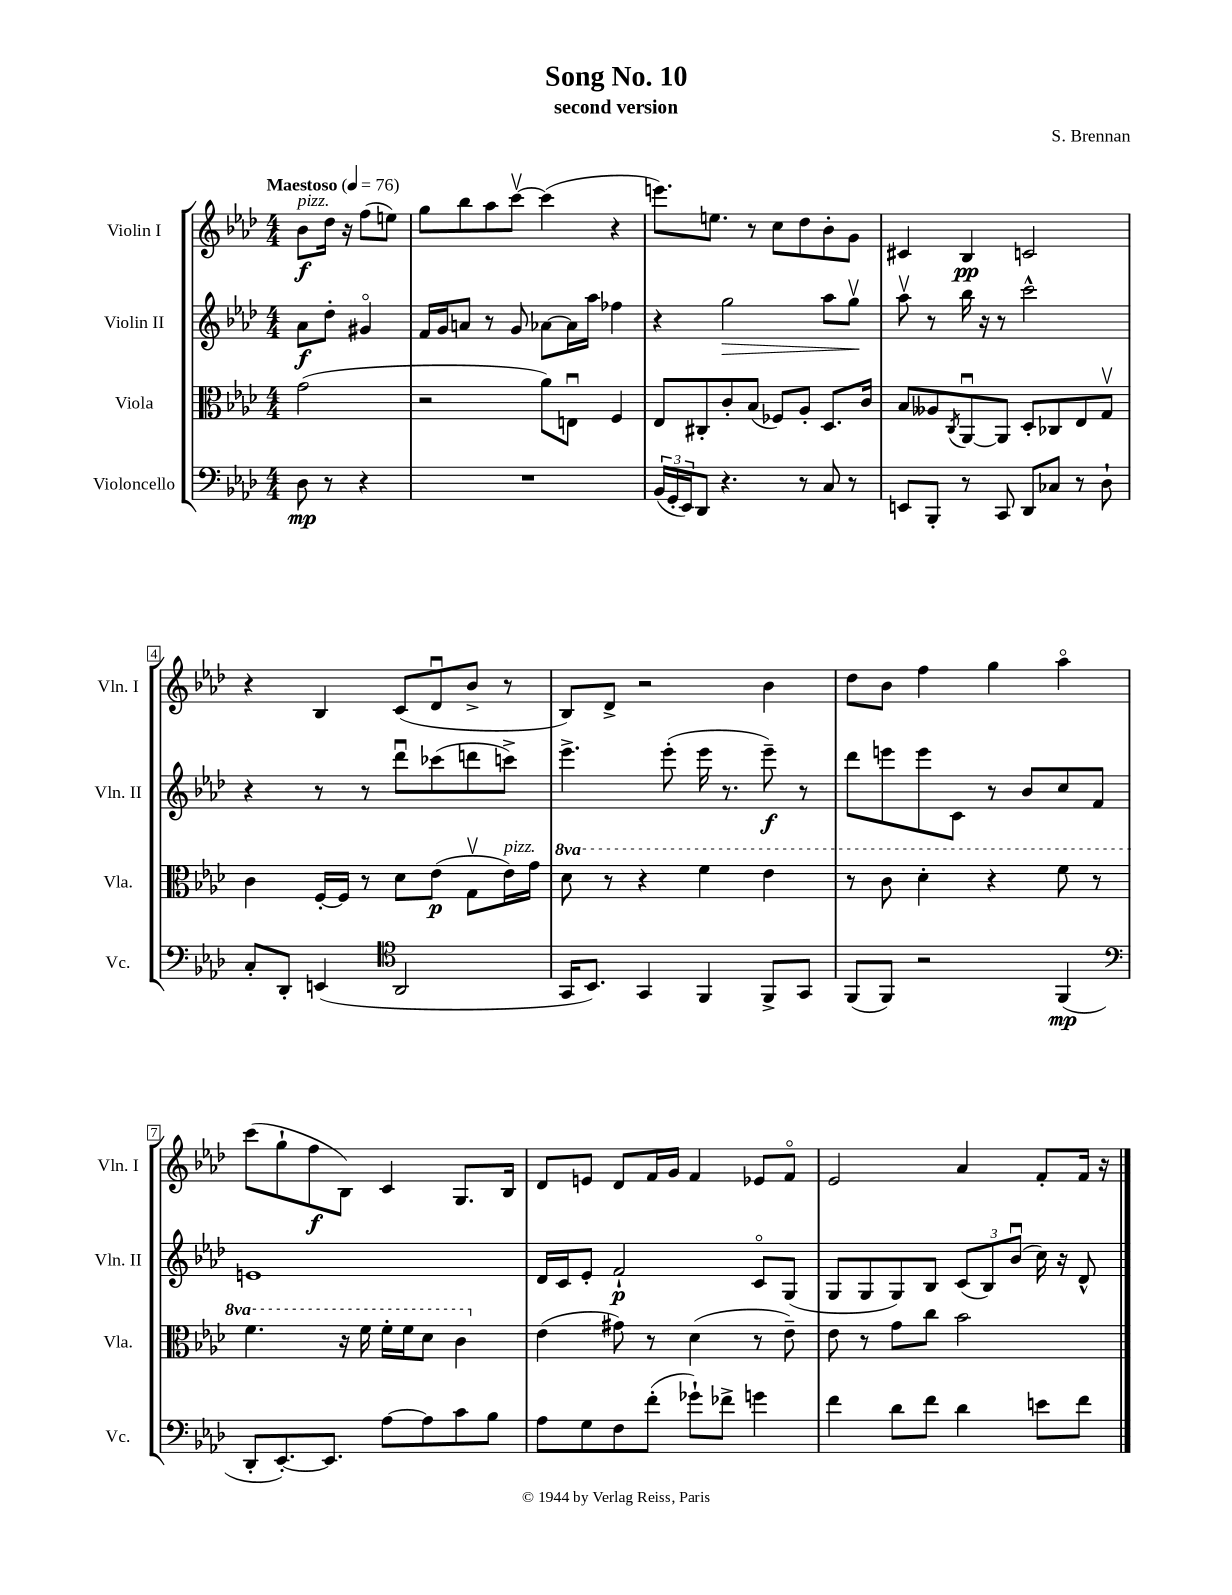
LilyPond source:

\header { title = "Song No. 10" composer = "S. Brennan" subtitle = "second version" }
<<
\new StaffGroup <<
\new Staff = "s0" \with { instrumentName = "Violin I" shortInstrumentName = "Vln. I" } {
    \clef treble \key aes \major \numericTimeSignature \time 4/4 \partial 2 \tempo "Maestoso" 4 = 76
    bes'8\f^\markup { \italic "pizz." } des''16 r16 f''8( e''8) |
    g''8 bes''8 aes''8 c'''8~\upbow c'''4( r4 |
    e'''8.) e''8. r8 c''8 des''8 bes'8-. g'8 |
    cis'4 bes4\pp c'2 |
    r4 bes4 c'8( des'8\downbow bes'8-> r8 |
    bes8) des'8-> r2 bes'4 |
    des''8 bes'8 f''4 g''4 aes''4\flageolet |
    c'''8( g''8-! f''8\f bes8) c'4 g8. bes16 |
    des'8 e'8 des'8 f'16 g'16 f'4 ees'8 f'8\flageolet |
    ees'2 aes'4 f'8-. f'16 r16 \bar "|." |
}
\new Staff = "s1" \with { instrumentName = "Violin II" shortInstrumentName = "Vln. II" } {
    \clef treble \key aes \major \numericTimeSignature \time 4/4 \partial 2
    aes'8\f des''8-. gis'4\flageolet |
    f'16 g'16 a'8 r8 g'8 aes'8~ aes'16 aes''16 fes''4 |
    r4 g''2\> aes''8 g''8\upbow\! |
    aes''8\upbow r8 bes''16 r16 r8 c'''2-^ |
    r4 r8 r8 des'''8\downbow ces'''8( d'''8 c'''8->) |
    ees'''4.-> ees'''8-.( ees'''16 r8. ees'''8--\f) r8 |
    des'''8 e'''8 e'''8 c'8 r8 bes'8 c''8 f'8 |
    e'1 |
    des'16 c'16 ees'8-. f'2-!\p c'8\flageolet g8( |
    g8 g8 g8) bes8 \tuplet 3/2 { c'8( bes8) bes'8\downbow( } c''16) r16 des'8-^ \bar "|." |
}
\new Staff = "s2" \with { instrumentName = "Viola" shortInstrumentName = "Vla." } {
    \clef alto \key aes \major \numericTimeSignature \time 4/4 \set Staff.ottavationMarkups = #ottavation-simple-ordinals \partial 2
    g'2( |
    r2 aes'8) e8\downbow f4 |
    ees8 cis8-. c'8-. bes8( fes8) aes8-. des8. c'16 |
    bes8 aeses8 \acciaccatura { c8 } aes,8~\downbow aes,8 des8-. ces8 ees8 g8\upbow |
    c'4 f16~-. f16 r8 des'8 ees'8\p( g8\upbow ees'16^\markup { \italic "pizz." }) g'16 |
    \ottava #1 des''8 r8 r4 f''4 ees''4 |
    r8 c''8 des''4-. r4 f''8 r8 |
    f''4. r16 f''16 f''16-. f''16 des''8 c''4 \ottava #0 |
    ees'4( gis'8) r8 des'4( r8 ees'8--) |
    ees'8 r8 g'8 c''8 bes'2 \bar "|." |
}
\new Staff = "s3" \with { instrumentName = "Violoncello" shortInstrumentName = "Vc." } {
    \clef bass \key aes \major \numericTimeSignature \time 4/4 \partial 2
    des8\mp r8 r4 |
    R1 |
    \tuplet 3/2 { bes,16( g,16-. ees,16) } des,8 r4. r8 c8 r8 |
    e,8 bes,,8-. r8 c,8 des,8 ces8 r8 des8-! |
    c8-. des,8-. e,4( \clef tenor aes,2 |
    g,16 bes,8.) g,4 f,4 f,8-> g,8 |
    f,8( f,8) r2 f,4\mp( |
    \clef bass des,8-. ees,8.~-.) ees,8. aes8~ aes8 c'8 bes8 |
    aes8 g8 f8 f'8-.( ges'8-!) fes'8-> g'4 |
    f'4 des'8 f'8 des'4 e'8 f'8 \bar "|." |
}
>>
>>
\layout { \context { \Score \override BarNumber.stencil = #(make-stencil-boxer 0.1 0.3 ly:text-interface::print) } }
